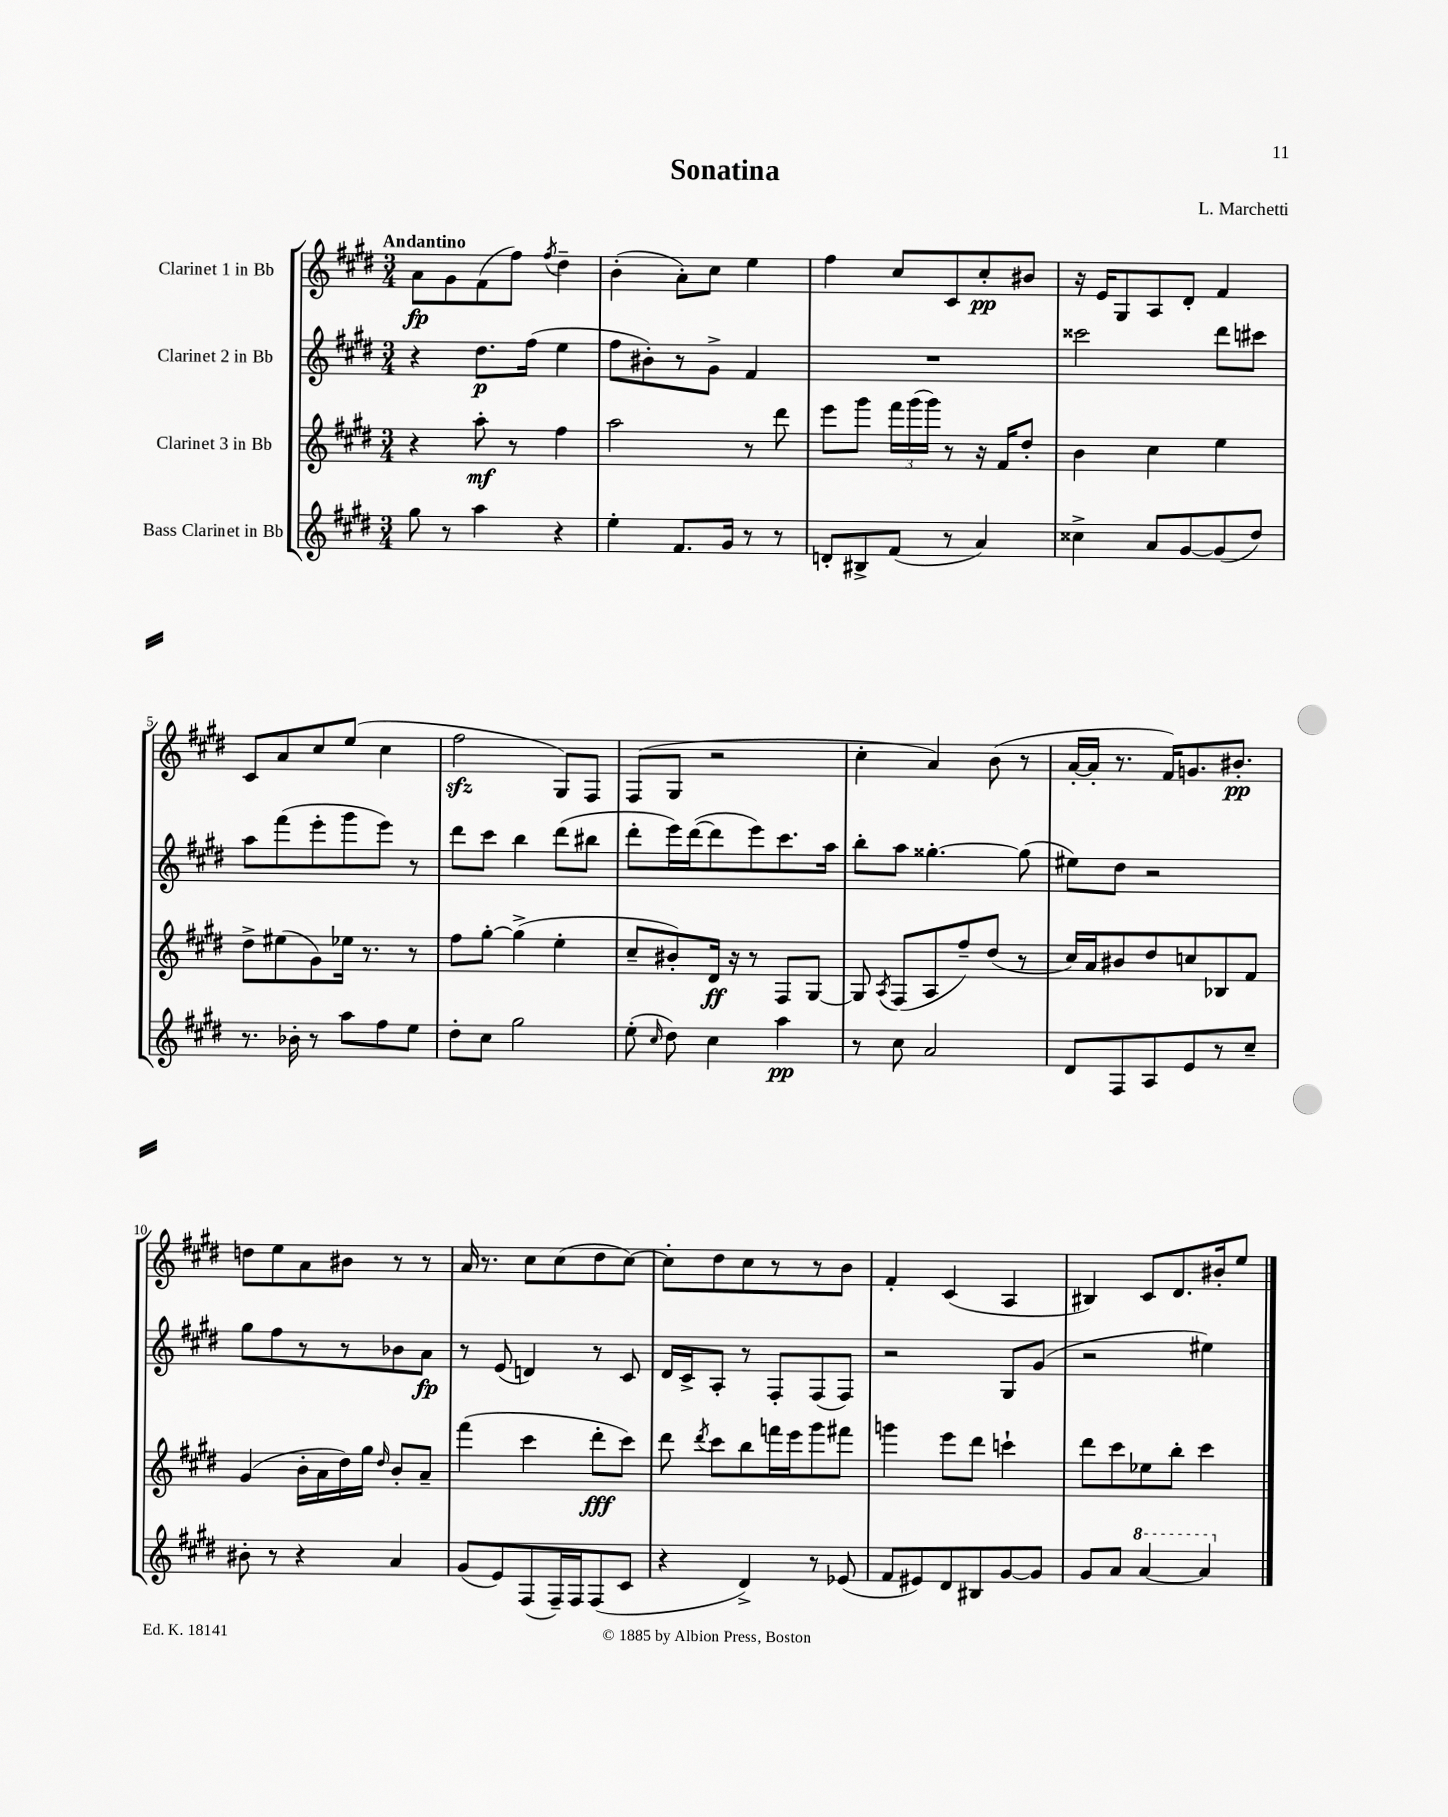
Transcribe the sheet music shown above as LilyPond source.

\header { title = "Sonatina" composer = "L. Marchetti" }
<<
\new StaffGroup <<
\new Staff = "s0" \with { instrumentName = "Clarinet 1 in Bb" } {
    \clef treble \key e \major \numericTimeSignature \time 3/4 \tempo "Andantino"
    \autoBeamOff a'8[\fp gis'8 fis'8( fis''8]) \acciaccatura { fis''8 } dis''4-- |
    b'4-.( a'8[-.) cis''8] e''4 |
    fis''4 cis''8[ cis'8 cis''8-.\pp bis'8] |
    r16 e'16[ gis8 a8 dis'8]-. fis'4 |
    cis'8[ a'8 cis''8 e''8]( cis''4 |
    fis''2\sfz gis8[) fis8] |
    fis8[( gis8] r2 |
    cis''4-. a'4) b'8( r8 |
    a'16[~-. a'16]-. r8. fis'16[) g'8. bis'8.]-.\pp |
    d''8[ e''8 a'8 bis'8] r8 r8 |
    a'16 r8. cis''8[ cis''8( dis''8 cis''8]~) |
    cis''8[-. dis''8 cis''8 r8 r8 b'8] |
    fis'4-. cis'4( a4 |
    bis4) cis'8[ dis'8. bis'16-. e''8] \bar "|." |
}
\new Staff = "s1" \with { instrumentName = "Clarinet 2 in Bb" } {
    \clef treble \key e \major \numericTimeSignature \time 3/4
    \autoBeamOff r4 dis''8.[\p fis''16]( e''4 |
    fis''8[ bis'8-.) r8 gis'8]-> fis'4 |
    R2. |
    cisis'''2 dis'''8[ cis'''8] |
    a''8[ fis'''8( e'''8-. gis'''8 e'''8]) r8 |
    dis'''8[ cis'''8] b''4 dis'''8[( bis''8] |
    dis'''8[-. e'''16) dis'''16~( dis'''8 e'''8) cis'''8. a''16] |
    b''8[-. a''8] gisis''4.~-. gisis''8( |
    eis''8[) dis''8] r2 |
    gis''8[ fis''8 r8 r8 bes'8 a'8]\fp |
    r8 e'8( d'4) r8 cis'8 |
    dis'16[ cis'16-> a8]-. r8 fis8[-. fis8( fis8]) |
    r2 gis8[ gis'8]( |
    r2 eis''4) \bar "|." |
}
\new Staff = "s2" \with { instrumentName = "Clarinet 3 in Bb" } {
    \clef treble \key e \major \numericTimeSignature \time 3/4
    \autoBeamOff r4 a''8-.\mf r8 fis''4 |
    a''2 r8 dis'''8 |
    e'''8[ gis'''8] \tuplet 3/2 { fis'''16[ gis'''16( gis'''16]) } r8 r16 fis'16[ dis''8]-. |
    b'4 cis''4 e''4 |
    dis''8[-> eis''8( gis'8) ees''16] r8. r8 |
    fis''8[ gis''8]~-. gis''4->( e''4-. |
    cis''8[-- bis'8-.) dis'16]\ff r16 r8 fis8[ gis8]~ |
    gis8 \acciaccatura { a8 } fis8[( a8 fis''8--) dis''8]( r8 |
    cis''16[) a'16 bis'8 dis''8 c''8 bes8 fis'8] |
    gis'4( b'16[-. a'16 dis''16) gis''16] \grace { dis''16 } b'8[-. a'8]-- |
    fis'''4( cis'''4 dis'''8[-.\fff cis'''8]) |
    dis'''8 \acciaccatura { dis'''8 } cis'''8[ b''8 f'''16 e'''16 gis'''8 fis'''8] |
    g'''4 e'''8[ dis'''8] c'''4-! |
    dis'''8[ cis'''8 ees''8 b''8]-. cis'''4 \bar "|." |
}
\new Staff = "s3" \with { instrumentName = "Bass Clarinet in Bb" } {
    \clef treble \key e \major \numericTimeSignature \time 3/4
    \autoBeamOff gis''8 r8 a''4 r4 |
    e''4-. fis'8.[ gis'16] r8 r8 |
    d'8[-. bis8-> fis'8]( r8 a'4) |
    cisis''4-> a'8[ gis'8~ gis'8( dis''8]) |
    r8. bes'16-. r8 a''8[ fis''8 e''8] |
    dis''8[-. cis''8] gis''2 |
    e''8-.( \grace { cis''16 } dis''8) cis''4 a''4\pp |
    r8 cis''8 a'2 |
    dis'8[ fis8 a8 e'8 r8 cis''8]-- |
    bis'8-. r8 r4 a'4 |
    gis'8[( e'8) fis8( fis16--) fis16 fis8( cis'8] |
    r4 dis'4->) r8 ees'8( |
    fis'8[ eis'8) dis'8 bis8 gis'8~ gis'8] |
    gis'8[ a'8] \ottava #1 a''4~ a''4 \ottava #0 \bar "|." |
}
>>
>>
